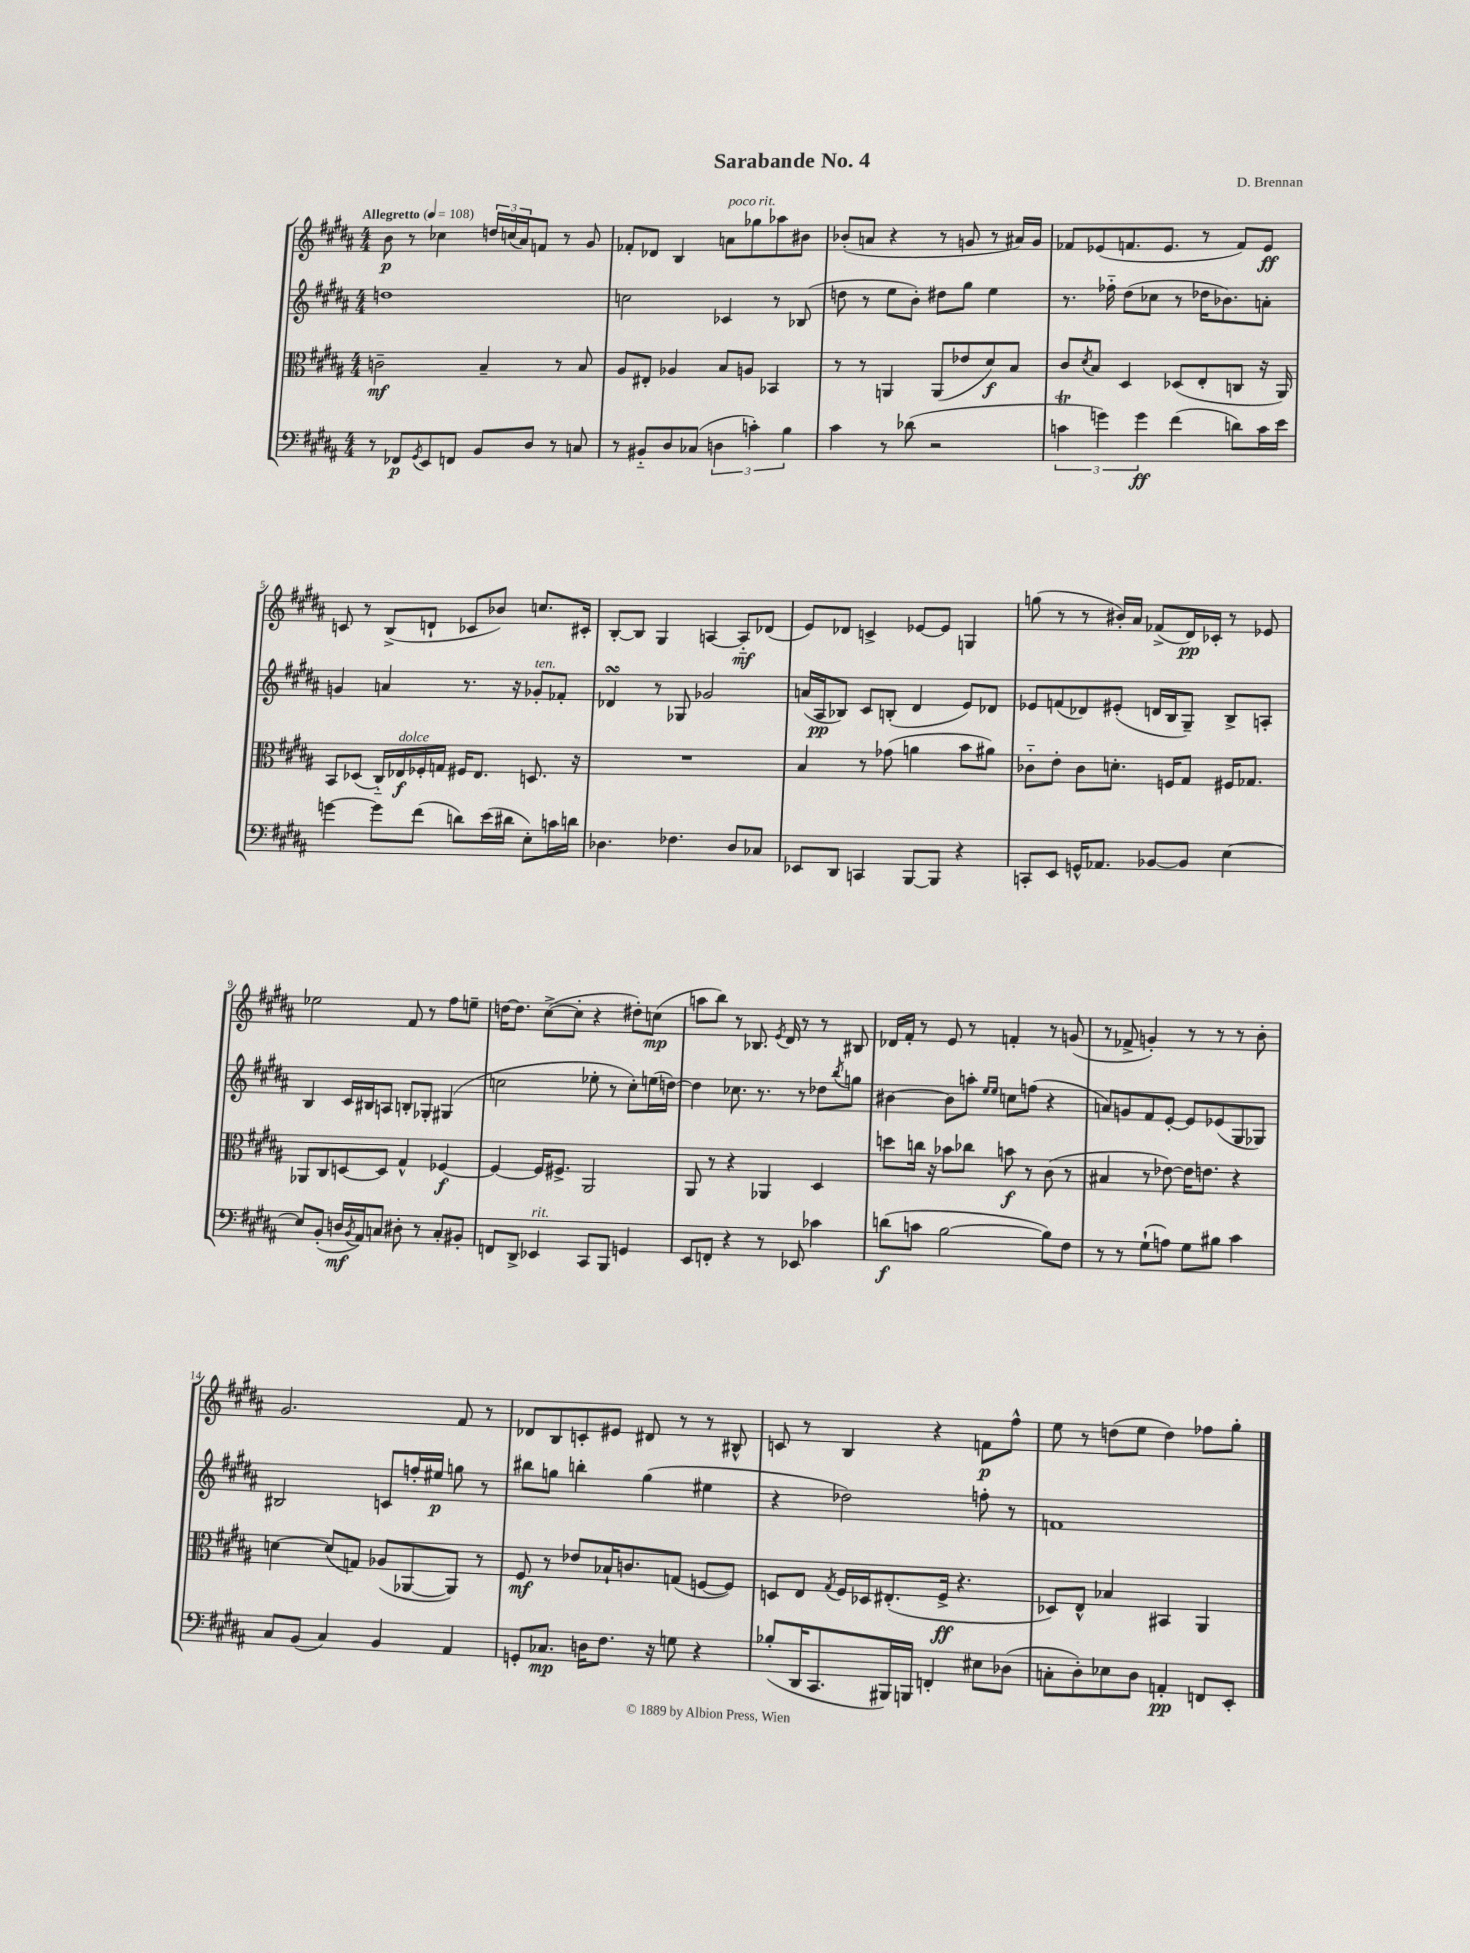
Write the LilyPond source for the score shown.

\header { title = "Sarabande No. 4" composer = "D. Brennan" }
<<
\new StaffGroup <<
\new Staff = "s0" {
    \clef treble \key b \major \numericTimeSignature \time 4/4 \tempo "Allegretto" 4 = 108
    b'8\p r8 ces''4 \tuplet 3/2 { d''16 c''16( ais'16) } f'8 r8 gis'8 |
    fes'8-. des'8 b4 a'8^\markup { \italic "poco rit." } ges''8 aes''8 bis'8 |
    bes'8-.( a'8 r4 r8 g'8 r8 ais'16) g'16 |
    fes'8 ees'8( f'8. ees'8. r8 f'8) ees'8\ff |
    c'8 r8 b8->( d'8-! ces'8 bes'8) c''8. cis'16-. |
    b8~-. b8 gis4 a4~ a8-_\mf des'8( |
    e'8) des'8 c'4-> ees'8~ ees'8 g4 |
    g''8( r8 r8 bis'16-.) ais'16 fes'8->( dis'16\pp) ces'16-. r8 ees'8 |
    ees''2 fis'8 r8 fis''8 e''8-- |
    d''16~ d''8. cis''8~->( cis''8-. r4 dis''8-.) c''8\mp( |
    a''8 b''8) r8 bes8. \acciaccatura { e'8 } dis'16 r8 r8 bis8 |
    des'16 fis'16-. r8 e'8 r8 f'4-. r8 g'8( |
    r8 fes'8-> g'4-.) r8 r8 r8 b'8-. |
    gis'2. fis'8 r8 |
    des'8 b8 c'8-. eis'8 dis'8 r8 r8 bis8-^ |
    c'8 r8 b4 r4 f'8\p fis''8-^ |
    e''8 r8 d''8( e''8 d''4) fes''8 gis''8-. \bar "|." |
}
\new Staff = "s1" {
    \clef treble \key b \major \numericTimeSignature \time 4/4
    d''1 |
    c''2 ces'4 r8 bes8( |
    d''8 r8 e''8 b'8-.) dis''8 gis''8 e''4 |
    r8. fes''16-_ dis''8( ces''8 r8 des''16 bes'8.) a'8-. |
    g'4 a'4 r8. r16 ges'8-.^\markup { \italic "ten." } fes'8-. |
    des'4\turn r8 ges8 ges'2 |
    a'16( ais16\pp bes8) cis'8 b8-.( dis'4 e'8) des'8 |
    ees'8 f'8( des'8) eis'8-.( d'16 b16 gis8--) b8-> a8-. |
    b4 cis'16 bis16 a8 b8-. ges8-. gis4( |
    c''2 ees''8-. r8 c''8-.) e''16( d''16~) |
    d''4 ces''8. r8. r8 des''8 \acciaccatura { b''8 } g''8 |
    bis'4~ bis'8 a''8-. \grace { e''16 e''16 } c''8 f''8( r4 |
    a'8) g'8 fis'8 e'8~-. e'8 ees'8( gis8 ges8) |
    bis2 c'8 f''16-. eis''16\p g''8 r8 |
    bis''8 g''8 b''4-. g''4( eis''4 |
    r4 des''2) f''8-. r8 |
    f'1 \bar "|." |
}
\new Staff = "s2" {
    \clef alto \key b \major \numericTimeSignature \time 4/4
    c'2--\mf b4-- r8 b8 |
    ais8 eis8-. aes4 b8 a8 bes,4 |
    r8 r8 a,4 a,8( ees'8 dis'8\f) b8 |
    cis'8 \acciaccatura { dis'8 } b8 dis4 des8( e8-. c8 r16 ais,16) |
    b,8 des8( cis16-_) ees16\f^\markup { \italic "dolce" } fes16-. g16 fis16 ees8. d8. r16 |
    R1 |
    b4 r8 ges'8( a'4 b'8 ais'8) |
    ces'8-_ e'8-. ces'8 d'8.-. f16 gis8 fis16 ges8. |
    aes,8 cis8 d8~ d8 gis4-^ fes4~\f |
    fes4~ fes16 fis8.-> ais,2 |
    ais,8 r8 r4 aes,4 dis4 |
    d''8 c''16 r16 bes'8 ces''8 b'8\f r8 cis'8( r8 |
    bis4 r8 ees'8~) ees'16 e'8. r4 |
    d'4~ d'8( g8) aes8( aes,8~ aes,8) r8 |
    fis8\mf r8 ees'8 bes16-! c'8. g8( f8~ f8) |
    d8 e8 \acciaccatura { gis8 } fis16 des16 eis8.-.( fis16->\ff r4. |
    des8) e8-^ bes4 bis,4 ais,4 \bar "|." |
}
\new Staff = "s3" {
    \clef bass \key b \major \numericTimeSignature \time 4/4
    r8 fes,8\p \acciaccatura { gis,8 } e,8 f,8 b,8 dis8 r8 c8 |
    r8 bis,8-_ dis8 ces8( \tuplet 3/2 { d4 c'4-.) b4 } |
    cis'4 r8 des'8( r2 |
    \tuplet 3/2 { c'4\trill g'4) g'4\ff } fis'4( d'8) c'16 e'16 |
    g'4~ g'8 fis'8( d'8) e'16( dis'16 e8-.) c'16 d'16 |
    des4. fes4. des8 ces8 |
    ees,8 dis,8 c,4 b,,8~ b,,8 r4 |
    c,8-. e,8 g,16-^ aes,8. bes,8~ bes,8 e4~ |
    e8 b,8-.( d16\mf \acciaccatura { b,8 } ais,16) c8 dis8-. r8 c8-. bis,8-. |
    f,8 dis,8-> ees,4^\markup { \italic "rit." } cis,8 b,,8 g,4 |
    e,8 f,8-. r4 r8 ees,8 ces'4 |
    d'8\f( c'8 b2~ b8) fis8 |
    r8 r8 gis8-!( a8) gis8 bis8 cis'4 |
    cis8 b,8( cis4) b,4 ais,4 |
    g,8-. ces8.\mp d16 fis8. r16 g8 r4 |
    bes8-.( dis,16 cis,8. bis,,16) b,,16 f,4-. eis8 des8( |
    c8-. dis8-.) ees8 dis8 a,4-.\pp f,8 e,8-. \bar "|." |
}
>>
>>
